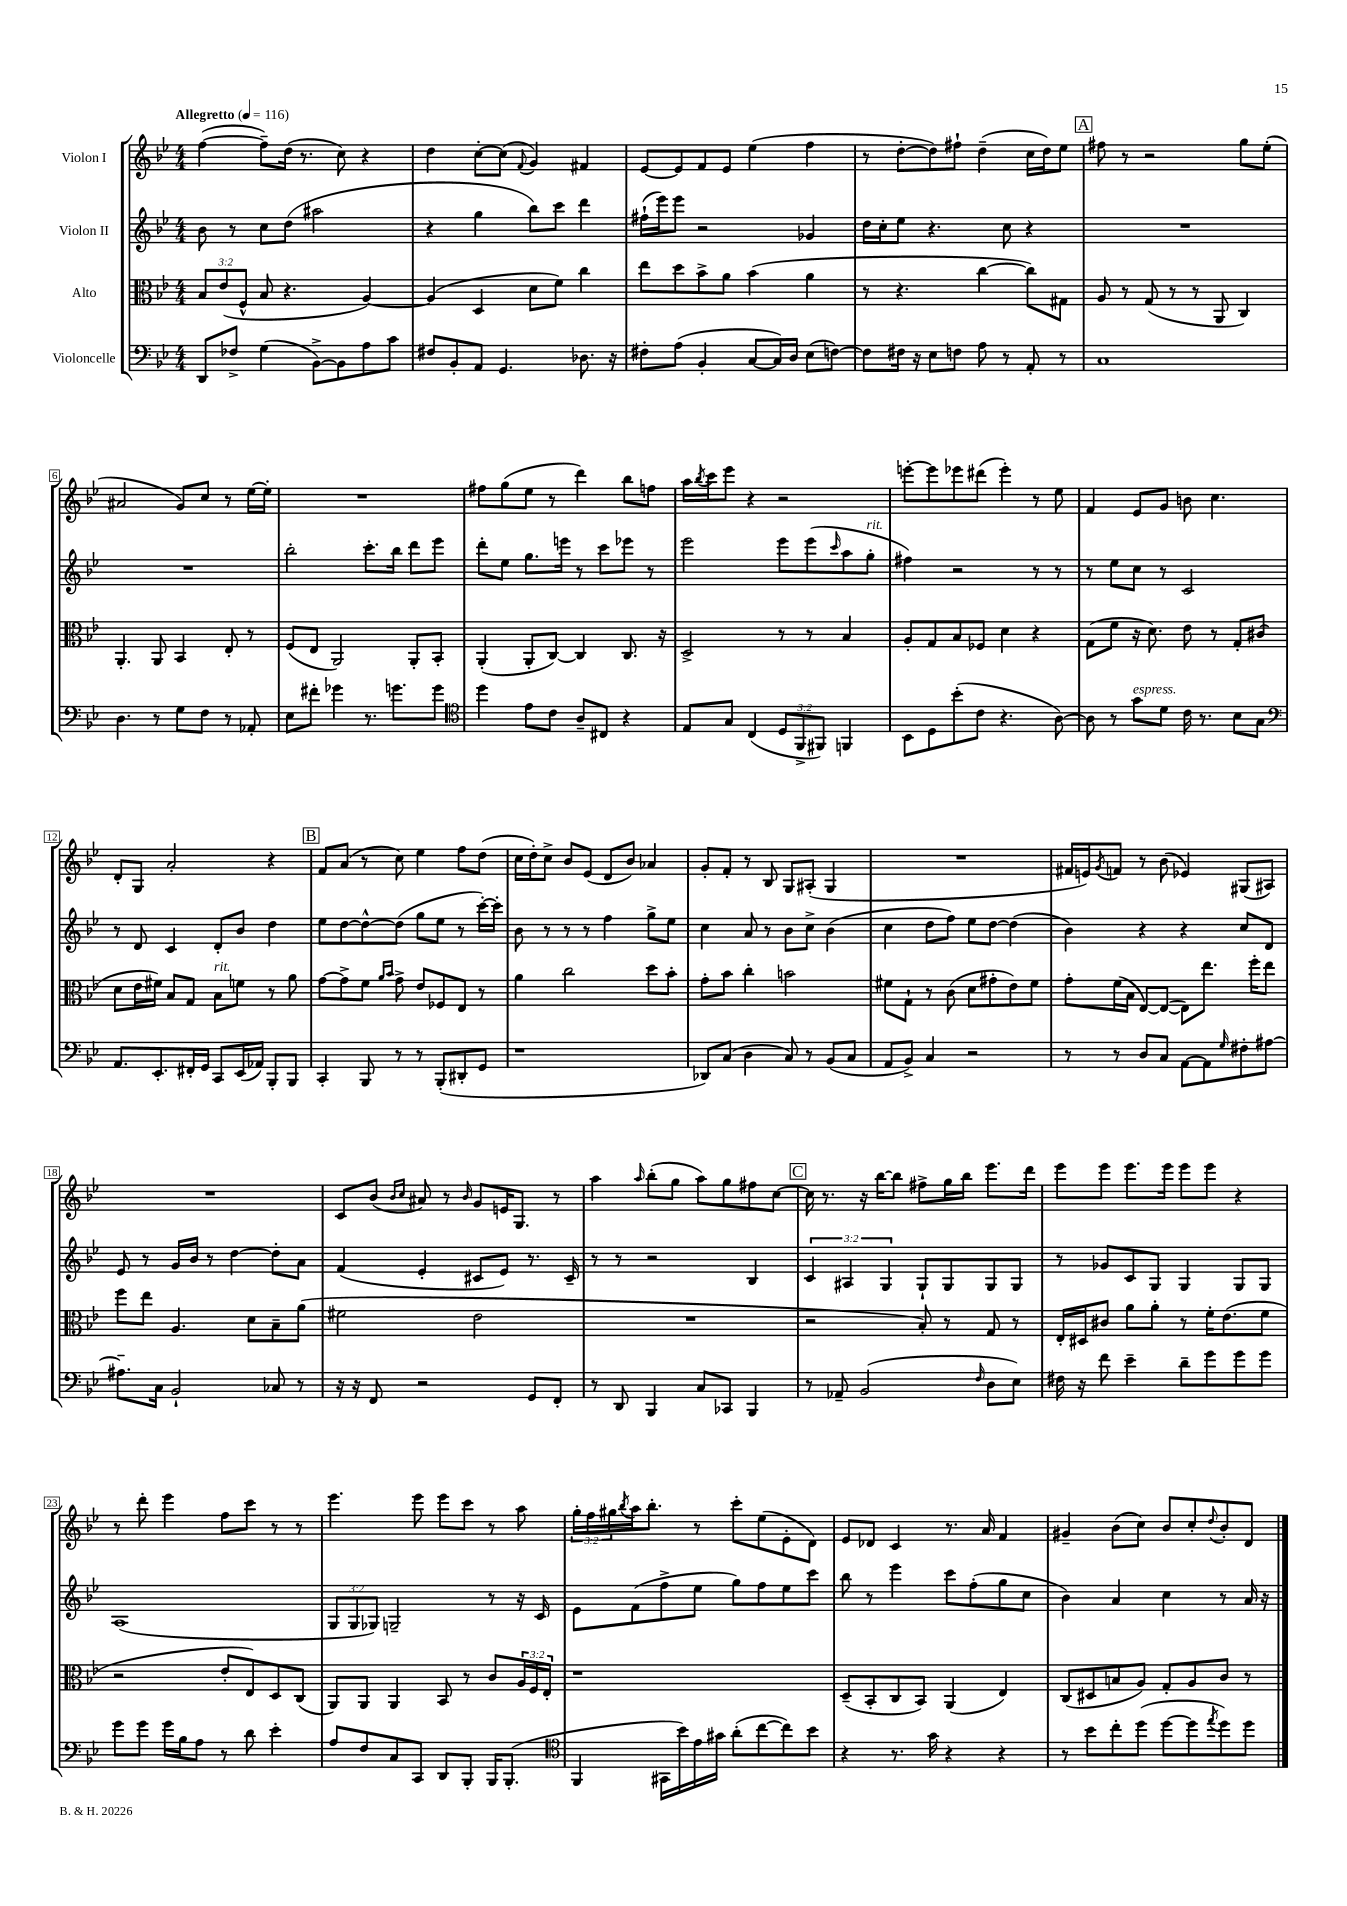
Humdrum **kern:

**kern	**kern	**kern	**kern
*staff4	*staff3	*staff2	*staff1
*clefF4	*clefC3	*clefG2	*clefG2
*k[b-e-]	*k[b-e-]	*k[b-e-]	*k[b-e-]
*M4/4	*M4/4	*M4/4	*M4/4
*MM116	*MM116	*MM116	*MM116
8DD	12B-	8b-	([4ff
.	(12e-	.	.
8F-^	.	8r	.
.	12F^^	.	.
(4G	8B-	8cc	8ff~])
.	4.r	(8dd	(16dd
.	.	.	8.r
[8BB-^)	.	2aa#	.
8BB-]	.	.	8cc)
8A	[4A)	.	4r
8c	.	.	.
=	=	=	=
8F#	(4A]	4r	4dd
8BB-'	.	.	.
8AA	4D	4gg	[8cc'
4.GG	.	.	(8cc]
.	.	.	8qqf
.	8d	8bb-)	4g)
.	8f)	8ccc	.
8.D-	4cc	4ddd	4f#
16r	.	.	.
=	=	=	=
8F#'	8ee-	(16ff#`	[8e-
.	.	16eee-)	.
(8A	8dd	8eee-	8e-]
4BB-'	8b-^	2r	8f
.	8a	.	8e-
[8C	(4b-	.	(4ee-
16C])	.	.	.
16D	.	.	.
(8E-	4a	4g-	4ff
[8F)	.	.	.
=	=	=	=
8F]	8r	16dd	8r
.	.	16cc'	.
16F#	4.r	8ee-	[8dd'
16r	.	.	.
8E-	.	4.r	8dd])
8F	.	.	8ff#`
8A	[4cc	.	(4dd~
8r	.	8cc	.
8AA'	8cc])	4r	16cc
.	.	.	16dd)
8r	8G#	.	8ee-
=	=	=	=
1C	8A	1r	8ff#
.	8r	.	8r
.	(8G	.	2r
.	8r	.	.
.	8r	.	.
.	8AA	.	.
.	4C)	.	8gg
.	.	.	(8ee-'
=	=	=	=
4.D	4.AA'	1r	2a#
8r	8AA	.	.
8G	4BB-	.	8g)
8F	.	.	8cc
8r	8E-'	.	8r
8AA-'	8r	.	[16ee-
.	.	.	16ee-']
=	=	=	=
8E-	(8F	2bb-'	1r
8f#'	8E-	.	.
4g-	2AA)	.	.
8.r	.	8.ccc'	.
8.g	.	16bb-	.
.	8AA'	8ddd	.
8g	8BB-'	8eee-	.
=	=	=	=
*clefC4	*	*	*
4dd	(4AA'	8ddd'	8ff#
.	.	8ee-	(8gg
8e-	8AA'	8.gg	8ee-
8c	[8C)	.	8r
.	.	16eee	.
8A~	4C]	8r	4ddd)
8C#	.	8ccc	.
4r	8.C	8eee-	8bb-
.	.	8r	8ff
.	16r	.	.
=	=	=	=
8E-	2D^	2eee-	16aa
.	.	.	8qbb-
.	.	.	16ccc
8G	.	.	8eee-
(4C	.	.	4r
12D	8r	8eee-	2r
12FF^	.	.	.
.	8r	(8eee-	.
12FF#)	.	.	.
.	.	16qqccc	.
4FF	4B-	8aa	.
.	.	8gg'	.
=	=	=	=
8BB-	8A'	4ff#)	[8eee'
8D	8G	.	8eee]
(8b-'	8B-	2r	8eee-
8c	8F-	.	(8ddd#
4.r	4d	.	4eee-')
.	4r	8r	8r
[8A)	.	8r	8ee-
=	=	=	=
8A]	(8G	8r	4f
8r	8f	8ee-	.
8g	16r	8cc	8e-
.	8.d)	.	.
8d	.	8r	8g
16c	8e-	2c	8b
8.r	.	.	.
.	8r	.	4.cc
8B-	8G'	.	.
8G	(8c#	.	.
=	=	=	=
*clefF4	*	*	*
8.AA	8d	8r	8d'
.	16e-	8d	8G
8.EE-'	16f#)	.	.
.	8B-	4c	2a'
16FF#'	8G	.	.
16GG	.	.	.
8CC	8B-	8d'	.
(16EE-	8f	8b-	.
16AA-)	.	.	.
8BBB-'	8r	4dd	4r
8BBB-	8a	.	.
=	=	=	=
4CC'	[8g	8ee-	8f
.	8g^]	[8dd	(8a
8BBB-	8f	8dd^^_	8r
.	16qqa	.	.
.	16qqb-	.	.
8r	8g^	(8dd]	8cc)
8r	8e-	8gg	4ee-
(8BBB-'	8F-	8ee-	.
8DD#'	8E-	8r	8ff
8GG	8r	[16ccc')	(8dd
.	.	16ccc']	.
=	=	=	=
1r	4a	8b-	16cc
.	.	.	16dd')
.	.	8r	8cc^
.	2cc	8r	8b-
.	.	8r	(8e-
.	.	4ff	8d
.	.	.	8b-)
.	8dd	8gg^	4a-
.	8b-'	8ee-	.
=	=	=	=
8DD-)	8g'	4cc	8g'
(8C	8b-	.	8f'
4D	4cc'	8a	8r
.	.	8r	8B-
8C)	2b	8b-	8G
8r	.	8cc^	(8A#'
(8BB-	.	(4b-	4G
8C	.	.	.
=	=	=	=
8AA	8f#	4cc	1r
8BB-^)	8G`	.	.
4C	8r	8dd	.
.	(8c	8ff)	.
2r	8d	8ee-	.
.	8g#'	[8dd	.
.	8e-)	(4dd]	.
.	8f#	.	.
=	=	=	=
8r	8g'	4b-)	16f#
.	.	.	16e)
.	.	.	8qg
8r	(16f	.	8f
.	16B-	.	.
8D	[8E-)	4r	8r
8C	(8E-_	.	(8b-
[8AA	8E-])	4r	4e-)
8AA]	8.ee-	.	.
16qqG	.	.	.
8F#'	.	8cc	(8G#
.	16ff'	.	.
[8A#	8ee-	8d	8A#)
=	=	=	=
8.A#~]	8ff	8e-	1r
.	8ee-	8r	.
16C	.	.	.
2BB-`	4.A	16g	.
.	.	16b-	.
.	.	8r	.
.	.	[4dd	.
.	8d	.	.
8C-	8B-~	8dd']	.
8r	(8a	8a	.
=	=	=	=
16r	2f#	(4f	8c
16r	.	.	.
8FF	.	.	(8b-
.	.	.	16qqb-
.	.	.	16qqcc
2r	.	4e-'	8a#)
.	.	.	8r
.	.	.	16qqb-
.	2e-	8c#	8g
.	.	8e-)	16e
.	.	.	8.G
8GG	.	8.r	.
8FF'	.	.	8r
.	.	16c#~	.
=	=	=	=
8r	1r	8r	4aa
8DD	.	8r	.
.	.	.	16qqaa
4BBB-	.	2r	(8bb-'
.	.	.	8gg
8C	.	.	8aa)
8CC-	.	.	8gg
4BBB-	.	4B-	8ff#
.	.	.	[8cc
=	=	=	=
8r	2r	6c	16cc]
.	.	.	8.r
8AA-~	.	.	.
.	.	6A#	.
(2BB-	.	.	16r
.	.	.	[16bb-
.	.	6G	.
.	.	.	8bb-]
.	8B-')	8G`	8ff#^
.	8r	8G	16gg
.	.	.	16bb-
16qqF	.	.	.
8D	8G	8G	8.eee-
8E-)	8r	8G	.
.	.	.	16ddd
=	=	=	=
16F#	16E-'	8r	8eee-
16r	16D#	.	.
8f	8c#	8g-	8eee-
4e-~	8a	8c	8.eee-
.	8a'	8G	.
.	.	.	16eee-
8d~	8r	4G	8eee-
8g	16f'	.	8eee-
.	(8.e-	.	.
8g	.	8G	4r
8g	8f	8G	.
=	=	=	=
8g	2r	(1A	8r
8g	.	.	8ddd'
16g	.	.	4eee-
16B-	.	.	.
8A	.	.	.
8r	8e-'	.	8ff
8d	8E-)	.	8ccc
4e-'	8D	.	8r
.	(8C	.	8r
=	=	=	=
8A	8AA)	12G	4.eee-
.	.	12G	.
8F	8AA	.	.
.	.	12G-)	.
8C	4AA	2G~	.
8CC	.	.	8eee-
8DD	8BB-	.	8eee-
8BBB-'	8r	.	8ccc
16BBB-	8c	8r	8r
(8.BBB-'	.	.	.
.	24A	16r	8aa
.	24F	.	.
.	.	16c	.
.	24E-'	.	.
=	=	=	=
*clefC4	*	*	*
4FF	1r	8e-	24gg'
.	.	.	24ff
.	.	.	24gg#
.	.	.	8qbb-
.	.	(8f	16aa
.	.	.	8.bb-'
16GG#	.	8ff^	.
16b-)	.	.	.
16e-	.	8ee-	8r
16g#	.	.	.
(8a'	.	8gg)	8ccc'
[8cc	.	8ff	(8ee-
8cc])	.	8ee-	8e-'
8b-	.	8ccc	8d)
=	=	=	=
4r	(8D~	8bb-	8e-
.	8BB-'	8r	8d-
8.r	8C	4eee-	4c
.	8BB-)	.	.
16g	.	.	.
4r	(4AA	8ccc	8.r
.	.	(8ff'	.
.	.	.	16a
4r	4E-)	8gg	4f
.	.	8cc	.
=	=	=	=
8r	(8C	4b-)	4g#~
8b-	8D#	.	.
8cc'	8B	4a	(8b-
(8dd	8A)	.	8cc)
[8dd	8G'	4cc	8b-
8dd]	8A	.	8cc'
8qee-	.	.	8qqdd
8dd)	8c	8r	8b-'
8dd	8r	16a	8d
.	.	16r	.
==	==	==	==
*-	*-	*-	*-
